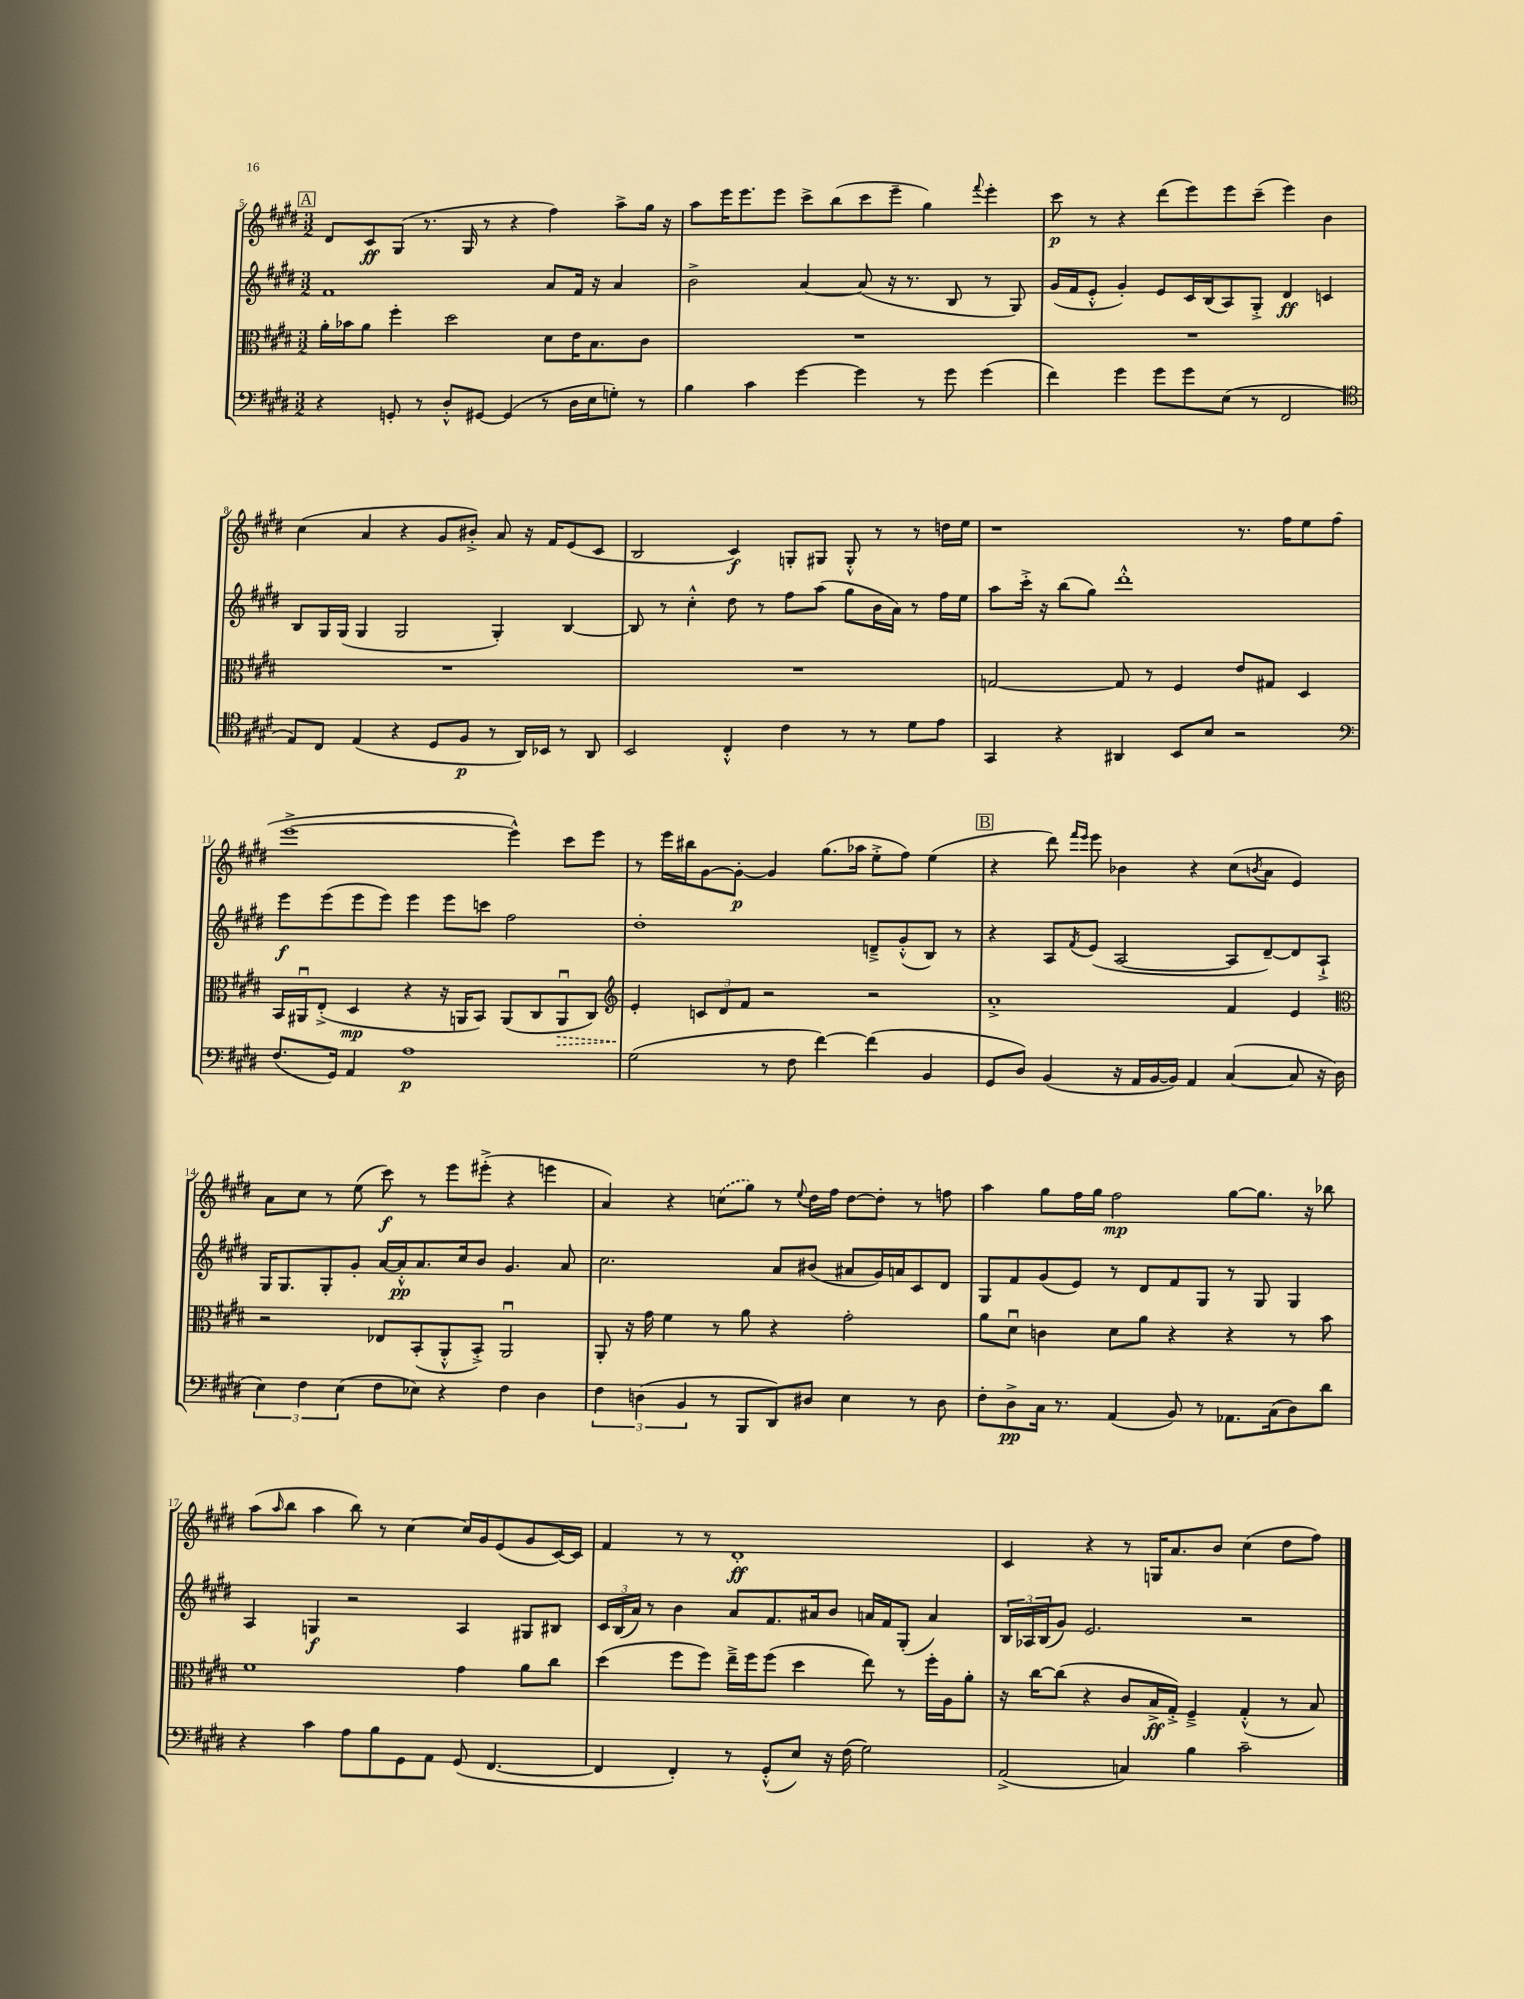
<<
\new StaffGroup <<
\new Staff = "s0" {
    \clef treble \key e \major \numericTimeSignature \time 3/2
    \mark \markup { \box "A" } dis'8 cis'8\ff gis8( r8. gis16 r8 r4 fis''4) a''8-> gis''16 r16 |
    a''8 e'''16 e'''8. e'''8 cis'''8-> b''8( cis'''8 e'''8-- gis''4) \appoggiatura { fis'''8 } e'''4-. |
    cis'''8\p r8 r4 dis'''8( e'''8) e'''8 cis'''8--( e'''4) b'4 |
    cis''4( a'4 r4 gis'8 bis'8-.->) a'8 r16 fis'16 e'8( cis'8 |
    b2 cis'4\f) g8-. gis8 gis8-.-^ r8 r8 d''16 e''16 |
    r1 r8. fis''16 e''8 fis''8( |
    e'''1~-> e'''4-^) cis'''8 e'''8 |
    r8 e'''16 bis''16 gis'8~ gis'8~-.\p gis'4 gis''8.( aes''16 e''8-.-> fis''8) e''4( |
    \mark \markup { \box "B" } r4 dis'''8) \grace { fis'''16 e'''16 } e'''8 bes'4 r4 cis''8( \acciaccatura { b'8 } a'8 e'4) |
    a'8 cis''8 r8 e''8( cis'''8\f) r8 e'''8 eis'''8-.->( r4 e'''4 |
    a'4) r4 \once \slurDashed c''8( gis''8) r8 \appoggiatura { e''8 } dis''16 fis''16 dis''8~ dis''8-. r8 f''8 |
    a''4 gis''8 fis''16 gis''16 fis''2\mp gis''8~ gis''8. r16 bes''8 |
    a''8( \grace { a''16 } b''8 a''4 b''8) r8 cis''4~ cis''16 gis'16 e'8( gis'8 cis'16~) cis'16 |
    fis'4 r8 r8 dis'1-.\ff |
    cis'4 r4 r8 g16 a'8. b'8 cis''4( dis''8 fis''8) \bar "|." |
}
\new Staff = "s1" {
    \clef treble \key e \major \numericTimeSignature \time 3/2
    \mark \markup { \box "A" } fis'1 a'8 fis'16 r16 a'4 |
    b'2-> a'4~ a'8( r16 r8. b8 r8 gis8) |
    gis'16( fis'16 e'8-.-^ gis'4-.) e'8 cis'16 b16( a8) gis8-.-> dis'4\ff c'4 |
    b8 gis16 gis16( gis4 gis2 gis4-.) b4~ |
    b8 r8 cis''4-.-^ dis''8 r8 fis''8 a''8( gis''8 b'16 a'16) r8 fis''16 e''16 |
    a''8 cis'''16-.-> r16 b''8( gis''8) dis'''1-.-^ |
    e'''8\f e'''8( e'''8 e'''8) e'''4 e'''8 c'''8 fis''2 |
    dis''1-. d'8---> gis'8-.-^( b8) r8 |
    \mark \markup { \box "B" } r4 a8 \acciaccatura { fis'8 } e'8( a2~ a8 dis'8~--) dis'8 a8-!-> |
    gis16 gis8. gis8-. gis'8-. a'16~ a'16-.-^\pp a'8. cis''16 b'8 gis'4. a'8 |
    cis''2. a'8 bis'8( ais'8 gis'16) a'16 cis'8 dis'8 |
    gis8 fis'8 gis'8( e'8) r8 dis'8 fis'8 gis8 r8 gis8 gis4 |
    a4 g4\f r2 a4 gis8 bis8 |
    \tuplet 3/2 { cis'16 b16( a'16) } r8 b'4 a'8 fis'8. ais'16 b'8 a'16 fis'16 gis8-.( a'4) |
    \tuplet 3/2 { b16 aes16 b16( } gis'8) e'2. r2 \bar "|." |
}
\new Staff = "s2" {
    \clef alto \key e \major \numericTimeSignature \time 3/2
    \mark \markup { \box "A" } a'16-. bes'16 a'8 fis''4-. dis''2 dis'8 e'16 b8. cis'8 |
    R1. |
    R1. |
    R1. |
    R1. |
    g2~ g8 r8 fis4 e'8 gis8 dis4 |
    b,16 ais,16\downbow e8-.->( dis4\mp r4 r16 a,16 b,8) a,8( cis8 \once \override Hairpin.style = #'dashed-line a,8\downbow\> cis8) |
    \clef treble e'4-.\! \tuplet 3/2 { c'8 dis'8 fis'8 } r2 r2 |
    \mark \markup { \box "B" } a'1-.-> fis'4 e'4 |
    \clef alto r2 ees8 b,8-.( a,8-.-^ b,8-.->) a,2\downbow |
    a,8-. r16 gis'16 fis'4 r8 a'8 r4 gis'2-. |
    a'8 dis'8\downbow c'4 dis'8 a'8 r4 r4 r8 b'8 |
    fis'1 gis'4 a'8 cis''8 |
    dis''4( fis''8 fis''8) e''16---> fis''16 fis''8( dis''4 e''8) r8 fis''16-. a16 a'8-. |
    r16 cis''16~ cis''8( r4 cis'8 b16->\ff gis16-.->) fis4---> gis4-.-^( r8 b8) \bar "|." |
}
\new Staff = "s3" {
    \clef bass \key e \major \numericTimeSignature \time 3/2
    \mark \markup { \box "A" } r4 g,8-. r8 dis8-.-^ gis,8~ gis,4( r8 dis16 e16 g8-.) r8 |
    b4 cis'4 gis'4~ gis'4 r8 gis'8 gis'4( |
    fis'4) gis'4 gis'8 gis'8 e8( r8 fis,2 |
    \clef tenor e8) cis8 e4( r4 dis8 fis8\p r8 a,16) bes,16 r8 a,8 |
    b,2 cis4-.-^ cis'4 r8 r8 dis'8 e'8 |
    gis,4 r4 ais,4 b,8 b8 r2 |
    \clef bass fis8.( gis,16) a,4 a1\p |
    gis2( r8 fis8 fis'4~) fis'4( b,4 |
    \mark \markup { \box "B" } gis,8 dis8) b,4( r16 a,16 b,16~ b,16) a,4 cis4~( cis8 r16 dis16 |
    \tuplet 3/2 { e4) fis4 e4( } fis8 ees8) r4 fis4 dis4 |
    \tuplet 3/2 { fis4 d4( b,4 } r8 b,,8 dis,8) dis8 e4 r8 dis8 |
    fis8-. dis8->\pp cis16 r8. a,4( b,8) r8 aes,8. cis16( dis8) dis'8 |
    r4 cis'4 a8 b8 gis,8 a,8 gis,8( fis,4.~ |
    fis,4 fis,4-.) r8 gis,8-.-^( e8) r16 fis16( gis2) |
    a,2->( c4) b4 cis'2-- \bar "|." |
}
>>
>>
\layout { \context { \Score currentBarNumber = #5 } }
